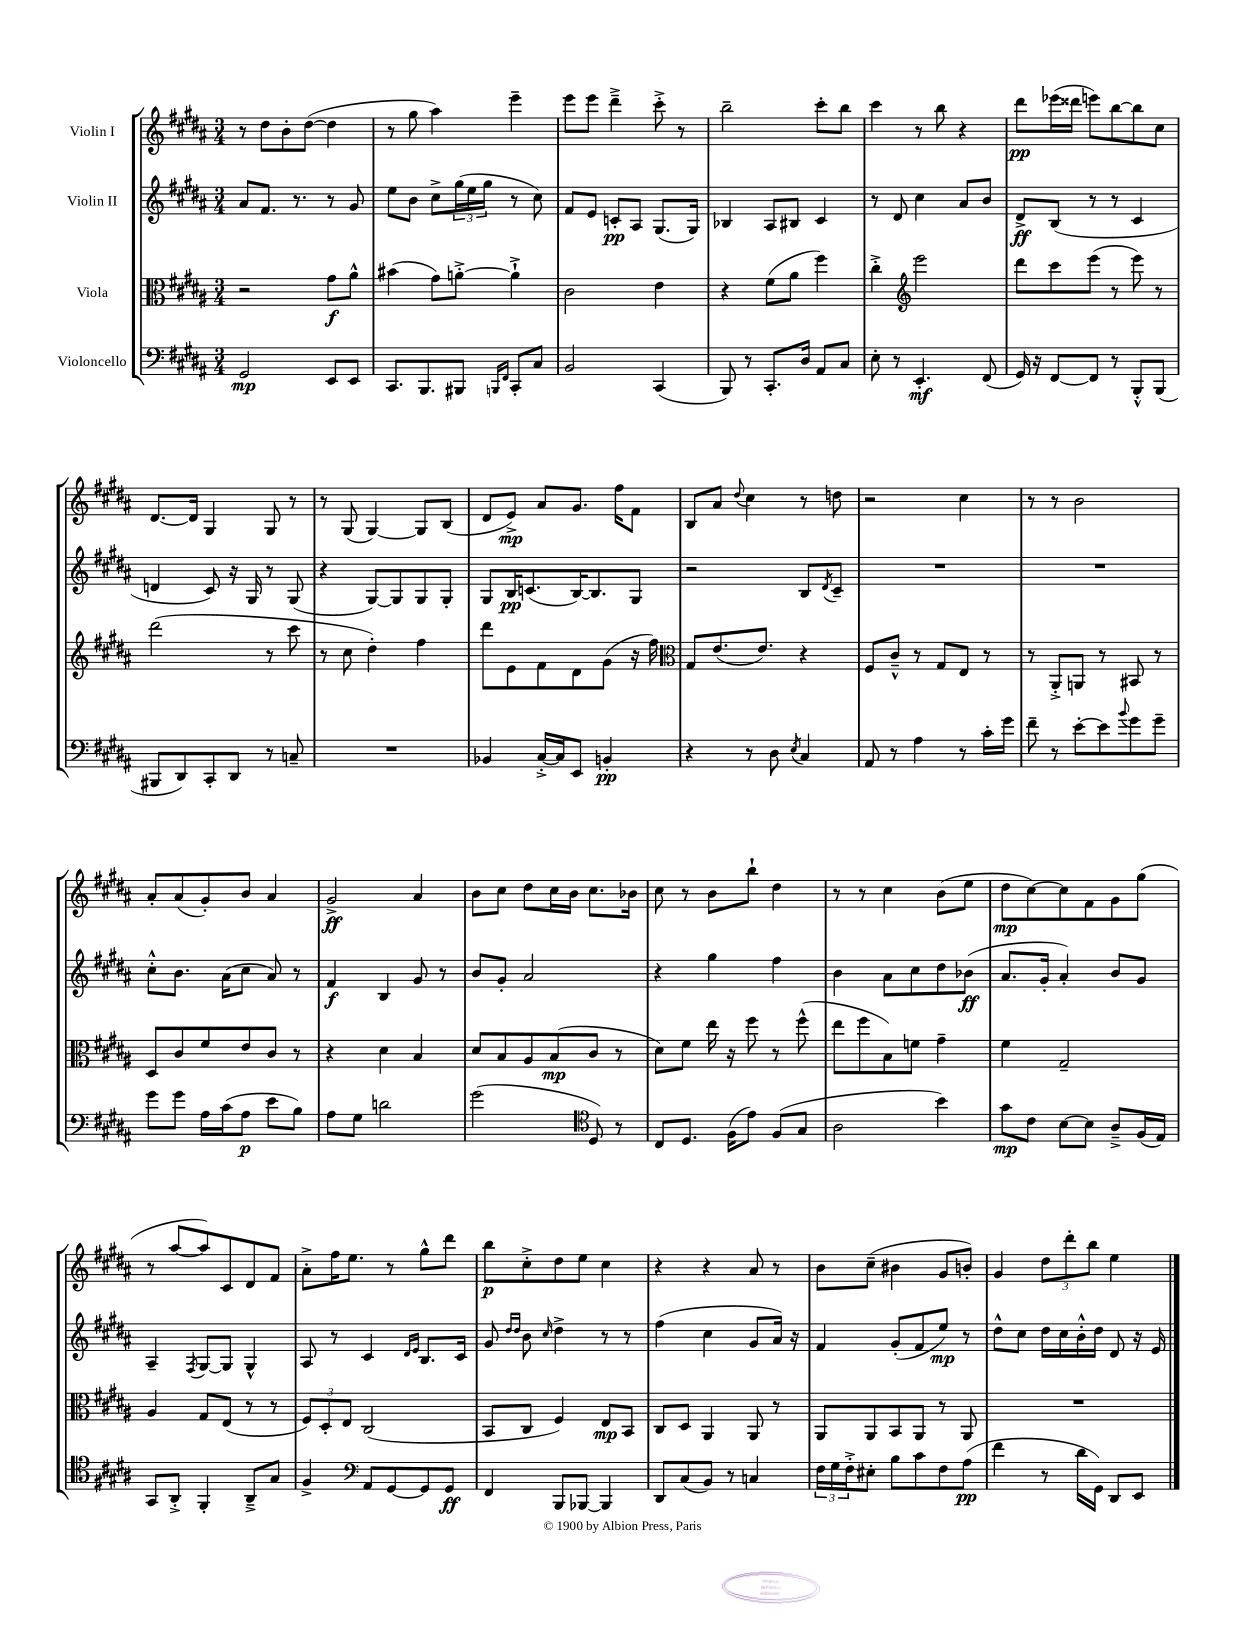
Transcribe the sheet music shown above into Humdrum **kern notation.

**kern	**kern	**kern	**kern
*staff4	*staff3	*staff2	*staff1
*clefF4	*clefC3	*clefG2	*clefG2
*k[f#c#g#d#a#]	*k[f#c#g#d#a#]	*k[f#c#g#d#a#]	*k[f#c#g#d#a#]
*M3/4	*M3/4	*M3/4	*M3/4
2GG#/	2r	8a#/L	8r
.	.	8.f#/J	8dd#\L
.	.	.	8b'\
.	.	8.r	.
.	.	.	([8dd#\J
8EE/L	8g#\L	8r	4dd#\]
8EE/J	8a#^^\J	8g#/	.
=	=	=	=
8.CC#/L	(4b#\	8ee\L	8r
.	.	8b\J	8gg#\
8.BBB/	.	.	.
.	8g#\L)	8cc#^\L	4aa#\)
8BBB#/J	[8a'^\J	(24gg#\L	.
.	.	24ee\	.
.	.	24gg#\JJ	.
16qqBBB/LL	.	.	.
16qqFF#/JJ	.	.	.
8CC#'/L	4a`^\]	8r	4eee~\
8C#/J	.	8cc#\)	.
=	=	=	=
2BB/	2c#\	8f#/L	8eee\L
.	.	8e/J	8eee\J
.	.	8c'/L	4ddd#~^\
.	.	8A#/J	.
(4CC#/	4e\	(8.G#/L	8ccc#'^\
.	.	.	8r
.	.	16G#/Jk)	.
=	=	=	=
8BBB/)	4r	4B-/	2bb~\
8r	.	.	.
8.CC#'/L	(8f#\L	8A#/L	.
.	8a#\J	8B#/J	.
16D#/Jk	.	.	.
8AA#/L	4ff#\)	4c#/	8ccc#'\L
8C#/J	.	.	8bb\J
=	=	=	=
8E'\	4cc#'^\	8r	4ccc#\
8r	.	8d#/	.
*	*clefG2	*	*
4.EE'/	2eee\	4cc#\	8r
.	.	.	8bb\
.	.	8a#/L	4r
(8FF#/	.	8b/J	.
=	=	=	=
16GG#/)	8ddd#\L	8d#^/L	8ddd#\L
16r	.	.	.
[8FF#/L	8ccc#\	(8B/J	(16eee-\L
.	.	.	16ddd##\JJ
8FF#/]J	(8eee\J	8r	8eee\L)
8r	8r	8r	[8bb\
8BBB'^^/L	8eee\)	4c#/	8bb\]
(8BBB/J	8r	.	8cc#\J
=	=	=	=
8BBB#/L	(2ddd#\	4d/	[8.d#/L
8DD#/)	.	.	.
.	.	.	16d#/]Jk
8CC#'/	.	8c#/)	4G#/
8DD#/J	.	16r	.
.	.	16G#/	.
8r	8r	8r	8G#/
8C~/	8ccc#\	(8G#/	8r
=	=	=	=
2.r	8r	4r	8r
.	8cc#\	.	(8G#/
.	4dd#'\)	[8G#/L)	[4G#/)
.	.	8G#/]	.
.	4ff#\	8G#/	8G#/]L
.	.	8G#'/J	(8B/J
=	=	=	=
4BB-/	8ddd#\L	8G#/L	8d#/L
.	8e\	16B/K	8e^/J)
.	.	(8.c/	.
[16C#'^/LL	8f#\	.	8a#/L
16C#/]J	.	.	.
8EE/J	8d#\	[16B/K)	8.g#/J
.	.	8.B/]	.
4BB'/	(8g#\J	.	.
.	.	.	16ff#\LK
.	16r	8G#/J	8f#\J
.	16ff#\)	.	.
=	=	=	=
*	*clefC3	*	*
4r	8G#/L	2r	8B/L
.	(8.e/	.	8a#/J
.	.	.	8qqdd#/
8r	.	.	4cc#\
.	8.e/J)	.	.
8D#\	.	.	.
8qE/	.	.	.
4C#/	4r	8B/L	8r
.	.	8qd#/	.
.	.	8c#~/J	8dd\
=	=	=	=
8AA#/	8F#/L	2.r	2r
8r	8c#~^^/J	.	.
4A#\	8r	.	.
.	8G#/L	.	.
8r	8E/J	.	4cc#\
16c#'\LL	8r	.	.
16g#\JJ	.	.	.
=	=	=	=
8f#~\	8r	2.r	8r
8r	8AA#'^/L	.	8r
[8e'\L	8AA/J	.	2b\
8e\]	8r	.	.
8qqb/	.	.	.
8g#\	8BB#/	.	.
8g#~\J	8r	.	.
=	=	=	=
8g#\L	8D#/L	8cc#'^^\L	8a#'/L
8g#\J	8c#/	8.b\J	(8a#/
16A#\LL	8f#/	.	8g#'/)
(16c#\J	.	(16a#\LK	.
8A#\J	8e/	8cc#\J	8b/J
8e\L	8c#/J	8a#/)	4a#/
8B\J)	8r	8r	.
=	=	=	=
8A#\L	4r	4f#/	2g#^/
8G#\J	.	.	.
2d\	4d#\	4B/	.
.	4B/	8g#/	4a#/
.	.	8r	.
=	=	=	=
(2g#\	8d#/L	8b/L	8b\L
.	8B/	8g#'/J	8cc#\J
.	8A#/	2a#/	8dd#\L
.	(8B/	.	16cc#\L
.	.	.	16b\JJ
*clefC4	*	*	*
8D#/)	8c#/J	.	8.cc#\L
8r	8r	.	.
.	.	.	16b-\Jk
=	=	=	=
8C#/L	8d#\L)	4r	8cc#\
8.D#/J	8f#\J	.	8r
.	16ee\	4gg#\	8b\L
(16F#\LK	16r	.	.
8e\J)	8ff#\	.	8bb`\J
(8F#/L	8r	4ff#\	4dd#\
8G#/J	(8ff#^^\	.	.
=	=	=	=
2A#\	8ee\L	4b\	8r
.	8ff#\	.	8r
.	8B\)	8a#\L	4cc#\
.	8f\J	8cc#\	.
4b\)	4g#~\	8dd#\	(8b\L
.	.	(8b-\J	8ee\J
=	=	=	=
8g#\L	4f#\	8.a#/L	8dd#\L
8c#\J	.	.	[8cc#\)
.	.	16g#'/Jk	.
[8B\L	2G#~/	4a#'/)	8cc#\]
8B\]J	.	.	8f#\
8A#~^/L	.	8b/L	8g#\
(16F#/L	.	8g#/J	(8gg#\J
16E/JJ)	.	.	.
=	=	=	=
8GG#/L	4A#/	4A#~/	8r
8AA#'^/J	.	.	[8aa#/L
.	.	8qF#/	.
4FF#'/	8G#/L	[8G#/L	8aa#/])
.	(8E/J	8G#/]J	8c#/
8AA#~^/L	8r	4G#^^/	8d#/
8G#/J	8r	.	8f#/J
=	=	=	=
4F#^/	12F#/L)	8A#/	8a#'^\L
.	12D#'/	.	.
.	.	8r	16ff#\K
.	12E/J	.	.
.	.	.	8.ee\J
*clefF4	*	*	*
8AA#/L	(2C#/	4c#/	.
[8GG#/	.	.	8r
.	.	16qqd#/LL	.
.	.	16qqe/JJ	.
8GG#/]	.	8.B/L	8gg#^^\L
8GG#/J	.	.	8ddd#\J
.	.	16c#/Jk	.
=	=	=	=
4FF#/	8BB/L	8g#/	8bb\L
.	.	16qqdd#/LL	.
.	.	16qqdd#/JJ	.
.	8C#/J	8b\	8cc#'^\
.	.	16qqcc#/	.
8BBB/L	4F#/)	4dd#^\	8dd#\
[8BBB-/J	.	.	8ee\J
4BBB-/]	8E/L	8r	4cc#\
.	8BB/J	8r	.
=	=	=	=
8DD#/L	8C#/L	(4ff#\	4r
(8C#/	8D#/J	.	.
8BB/J)	4AA#/	4cc#\	4r
8r	.	.	.
4C/	8AA#/	8g#/L	8a#/
.	8r	16a#/Jk)	8r
.	.	16r	.
=	=	=	=
24F#\LL	8AA#/L	4f#/	8b\L
24G#\	.	.	.
24F#'^\J	.	.	.
8E#'\J	8AA#/	.	(8cc#~\J
8B\L	8BB/	(8g#'/L	4b#\
8c#\	8AA#/J	8f#/	.
8F#\	8r	8ee/J)	8g#/L
(8A#\J	8AA#/	8r	8b'/J)
=	=	=	=
4f#\	2.r	8dd#^^\L	4g#/
.	.	8cc#\J	.
8r	.	16dd#\LL	12dd#\L
.	.	16cc#\	.
.	.	.	12ddd#'\
16d#\LL	.	16b'^^\	.
.	.	.	12bb\J
16GG#\JJ)	.	16dd#\JJ	.
8DD#/L	.	8d#/	4ee\
8EE/J	.	16r	.
.	.	16e/	.
==	==	==	==
*-	*-	*-	*-
